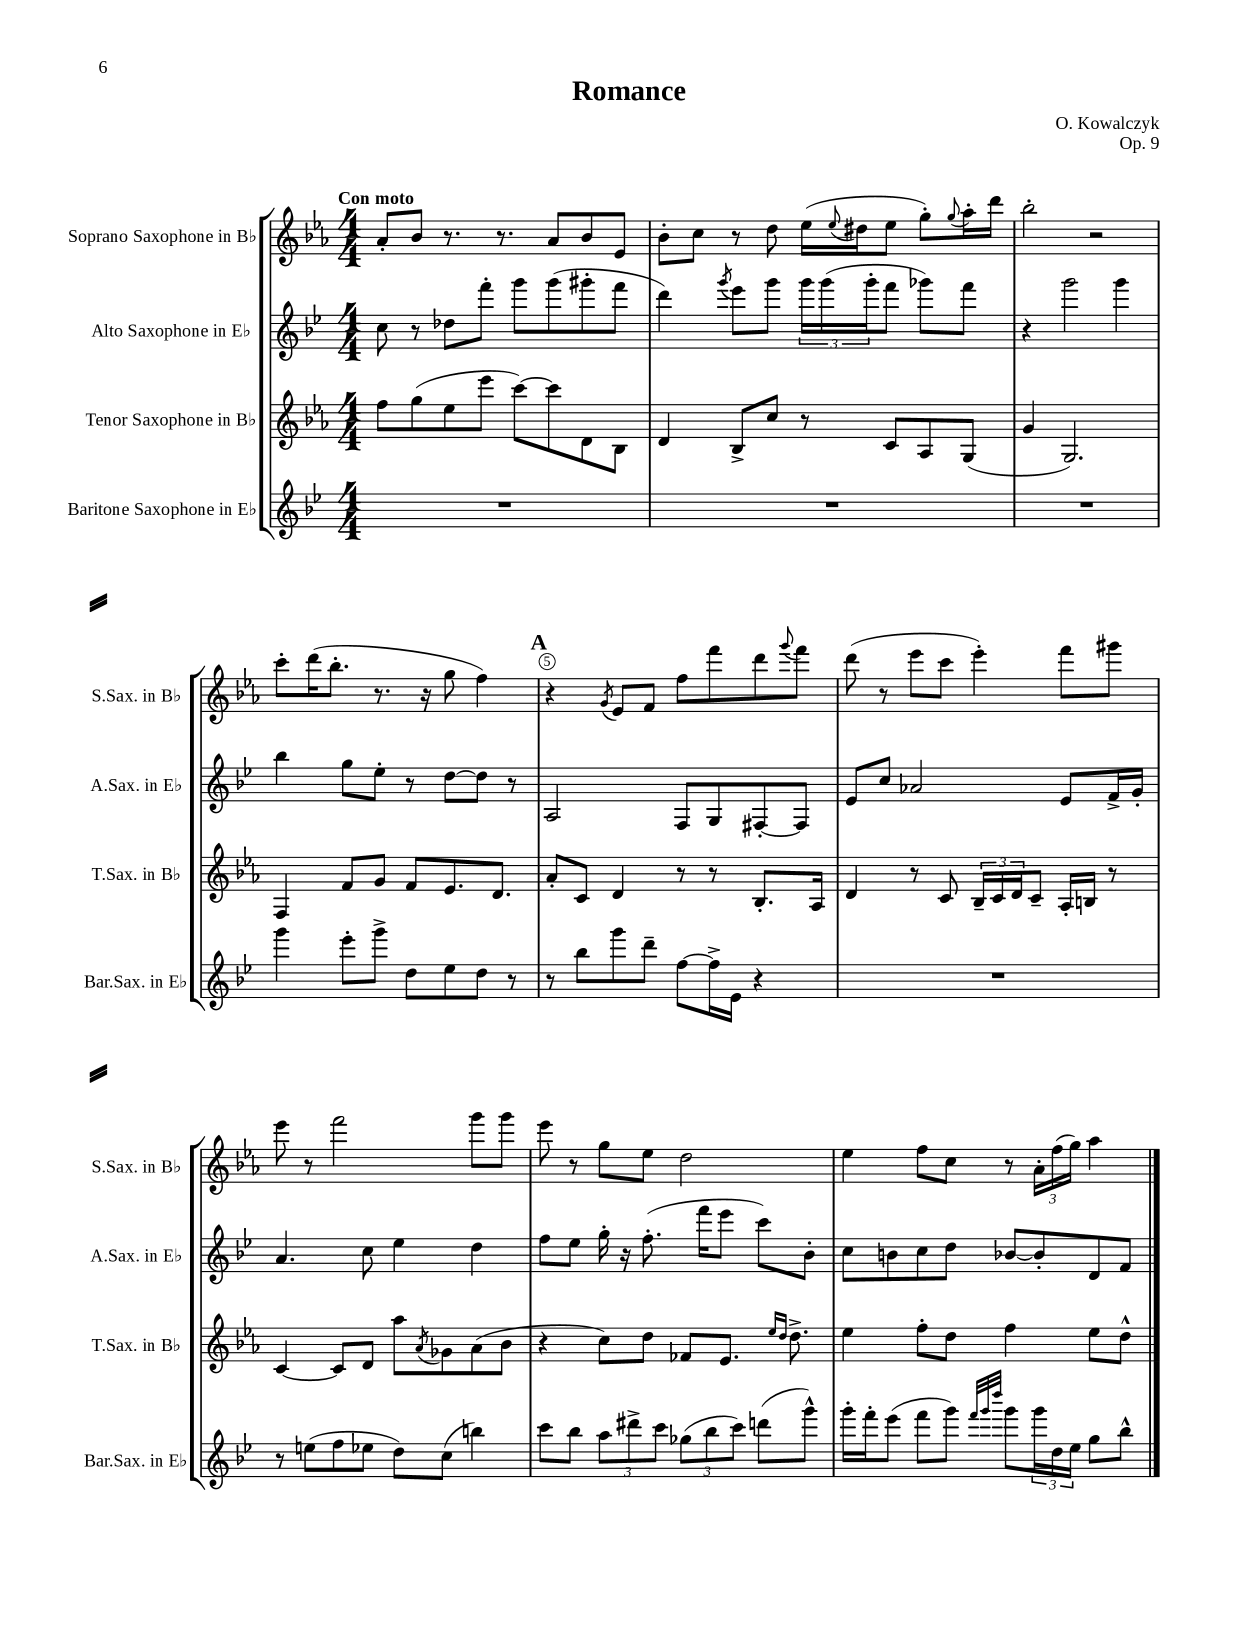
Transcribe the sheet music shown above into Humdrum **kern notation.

**kern	**kern	**kern	**kern
*staff4	*staff3	*staff2	*staff1
*clefG2	*clefG2	*clefG2	*clefG2
*k[b-e-]	*k[b-e-a-]	*k[b-e-]	*k[b-e-a-]
*M4/4	*M4/4	*M4/4	*M4/4
1r	8ff	8cc	8a-'
.	(8gg	8r	8b-
.	8ee-	8dd-	8.r
.	8eee-	8fff'	.
.	.	.	8.r
.	[8ccc)	8ggg	.
.	8ccc]	(8ggg	8a-
.	8d	8ggg#'	8b-
.	8B-	8fff	8e-
=	=	=	=
1r	4d	4ddd)	8b-'
.	.	.	8cc
.	.	8qggg	.
.	8B-^	8eee-	8r
.	8cc	8ggg	8dd
.	8r	24ggg	(16ee-
.	.	(24ggg	.
.	.	.	8qqee-
.	.	.	16dd#
.	.	24ggg'	.
.	8c	8fff	8ee-
.	8A-	8ggg-)	8gg')
.	.	.	8qqgg
.	(8G	8fff	16aa-'
.	.	.	16ddd
=	=	=	=
1r	4g	4r	2bb-'
.	2.G)	2ggg	.
.	.	.	2r
.	.	4ggg	.
=	=	=	=
4ggg	4F	4bb-	8ccc'
.	.	.	(16ddd
.	.	.	8.bb-'
8eee-'	8f	8gg	.
8ggg^	8g	8ee-'	8.r
8dd	8f	8r	.
.	.	.	16r
8ee-	8.e-	[8dd	8gg
8dd	.	8dd]	4ff)
.	8.d	.	.
8r	.	8r	.
=	=	=	=
8r	8a-'	2A	4r
8bb-	8c	.	.
.	.	.	8qg
8ggg	4d	.	8e-
8ddd~	.	.	8f
[8ff	8r	8F	8ff
16ff^]	8r	8G	8fff
16e-	.	.	.
4r	8.B-'	[8F#'	8ddd
.	.	.	8qqggg
.	.	8F#]	8fff
.	16A-	.	.
=	=	=	=
1r	4d	8e-	(8ddd
.	.	8cc	8r
.	8r	2a-	8eee-
.	8c	.	8ccc
.	24B-~	.	4eee-')
.	24c	.	.
.	24d	.	.
.	8c~	.	.
.	16A-'	8e-	8fff
.	16B	.	.
.	8r	16f^	8ggg#
.	.	16g'	.
=	=	=	=
8r	[4c	4.a	8eee-
(8ee	.	.	8r
8ff	8c]	.	2fff
8ee-	8d	8cc	.
8dd)	8aa-	4ee-	.
.	8qa-	.	.
(8cc	8g-	.	.
4bb)	(8a-	4dd	8ggg
.	8b-	.	8ggg
=	=	=	=
8ccc	4r	8ff	8eee-
8bb-	.	8ee-	8r
12aa	8cc)	16gg'	8gg
.	.	16r	.
12ddd#^	.	.	.
.	8dd	(8.ff'	8ee-
12ccc	.	.	.
(12gg-	8f-	.	2dd
.	.	16fff	.
12bb-	.	.	.
.	8.e-	8eee-	.
12ccc)	.	.	.
(8ddd	.	8ccc)	.
.	16qqee-	.	.
.	16qqdd	.	.
.	8.dd^	.	.
8ggg^^)	.	8b-'	.
=	=	=	=
16ggg'	4ee-	8cc	4ee-
16fff'	.	.	.
(8eee-	.	8b	.
8fff	8ff'	8cc	8ff
8ggg)	8dd	8dd	8cc
32qqfff	.	.	.
32qqggg	.	.	.
32qqdddd	.	.	.
8ggg	4ff	[8b-	8r
24ggg	.	8b-']	24a-'
24dd	.	.	(24ff
24ee-	.	.	24gg)
8gg	8ee-	8d	4aa-
8bb-^^	8dd^^	8f	.
==	==	==	==
*-	*-	*-	*-
